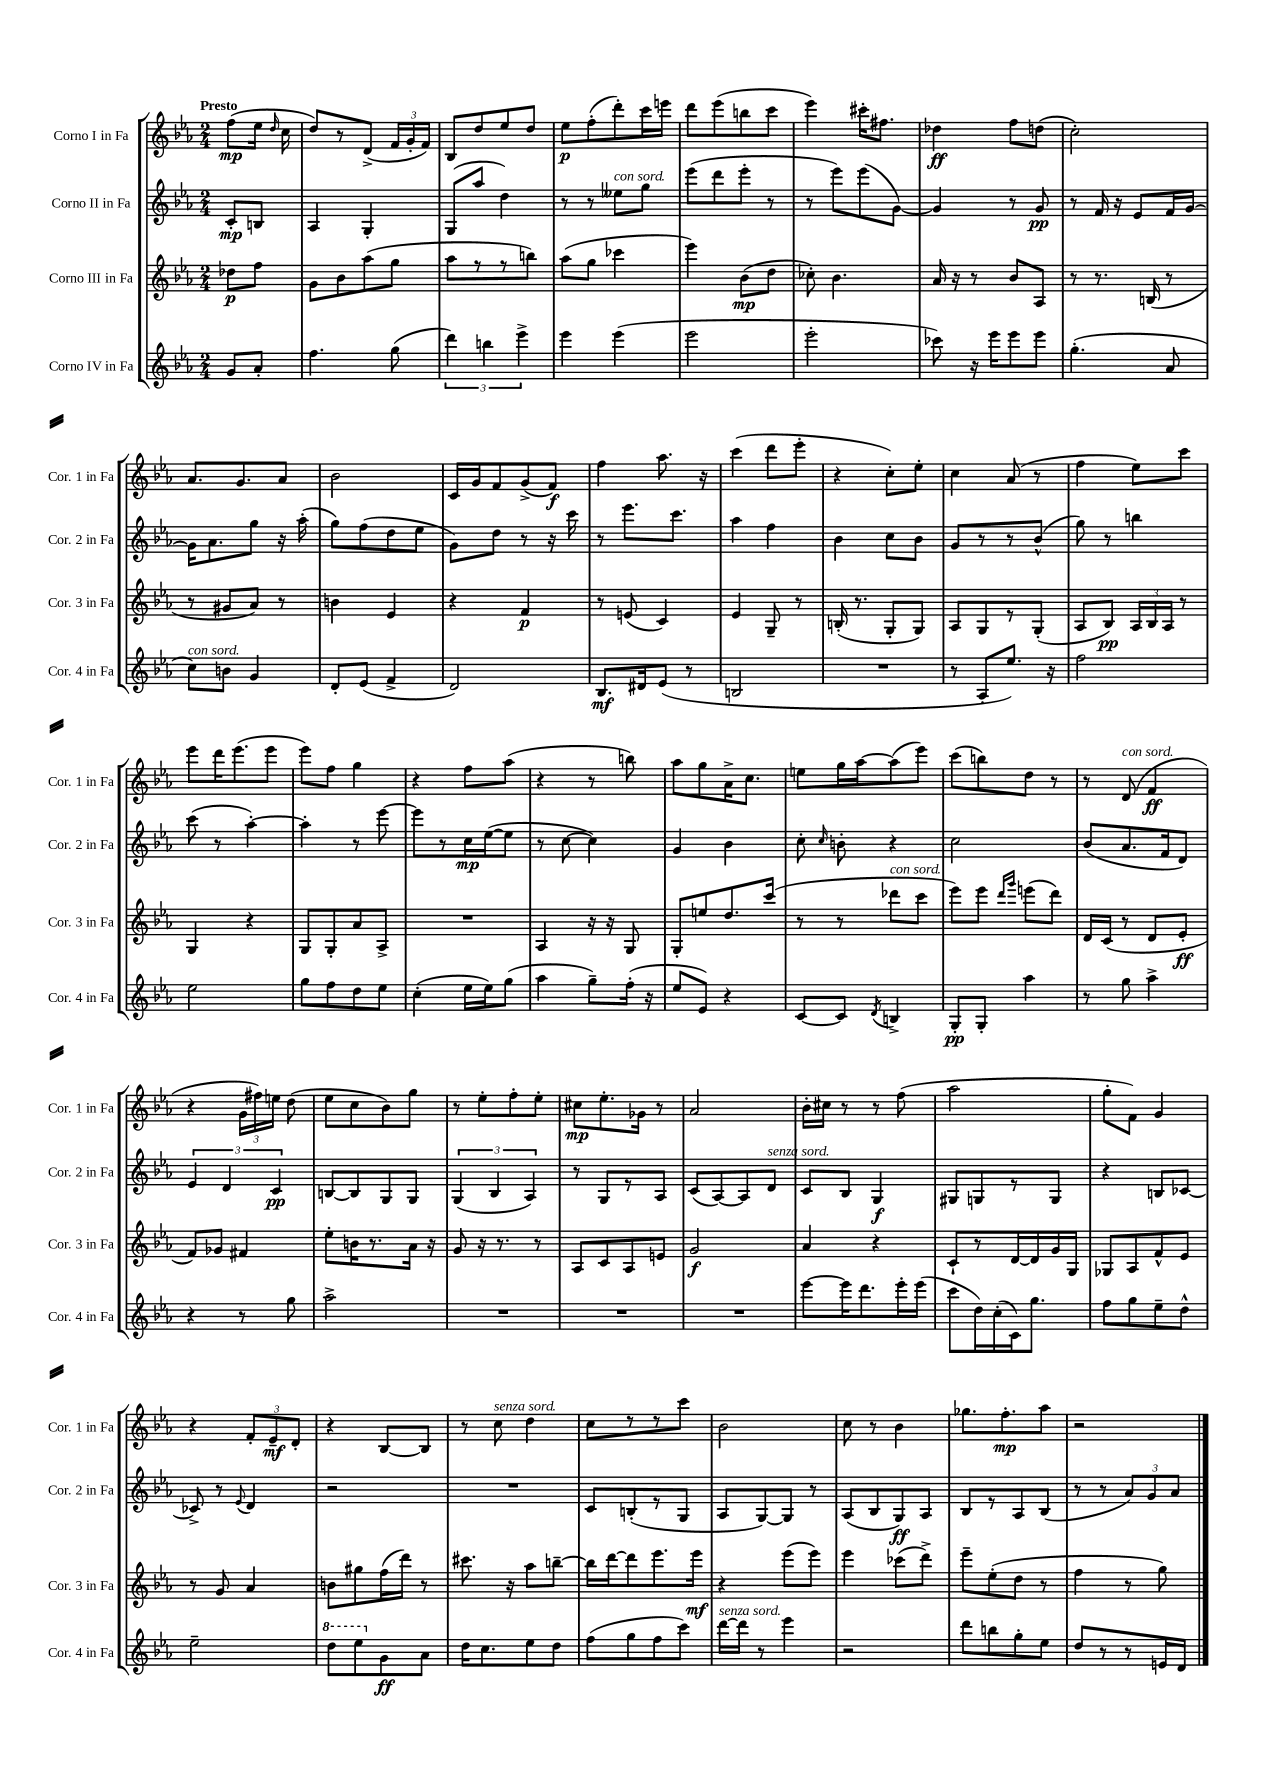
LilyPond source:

<<
\new StaffGroup <<
\new Staff = "s0" \with { instrumentName = "Corno I in Fa" shortInstrumentName = "Cor. 1 in Fa" } {
    \clef treble \key ees \major \numericTimeSignature \time 2/4 \partial 4 \tempo "Presto"
    \autoBeamOff f''8[\mp( ees''16] \grace { d''16 } c''16 |
    d''8[) r8 d'8]->( \tuplet 3/2 { f'16[ g'16-. f'16]) } |
    bes8[ d''8 ees''8 d''8] |
    ees''8[\p f''8-.( d'''8-.) c'''16 e'''16] |
    d'''8[ ees'''8( b''8 c'''8] |
    ees'''4) cis'''16[-. fis''8.] |
    des''4\ff f''8[ d''8]( |
    c''2-.) |
    aes'8.[ g'8. aes'8] |
    bes'2 |
    c'16[ g'16 f'8 g'8->( f'8]\f) |
    f''4 aes''8. r16 |
    c'''4( d'''8[ ees'''8]-. |
    r4 c''8[-.) ees''8]-. |
    c''4 aes'8( r8 |
    f''4 ees''8[) c'''8] |
    ees'''8[ d'''16 ees'''8.( ees'''8] |
    ees'''8[) f''8] g''4 |
    r4 f''8[ aes''8]( |
    r4 r8 b''8) |
    aes''8[ g''8 aes'16-> c''8.] |
    e''8[ g''16 aes''16~ aes''8( ees'''8]) |
    c'''8[( b''8) d''8] r8 |
    r8 d'8^\markup { \italic "con sord." }( f'4\ff |
    r4 \tuplet 3/2 { g'16[ fis''16) e''16] } d''8( |
    ees''8[ c''8 bes'8) g''8] |
    r8 ees''8[-. f''8-. ees''8]-. |
    cis''8[\mp ees''8.-. ges'16] r8 |
    aes'2 |
    bes'16[-. cis''16] r8 r8 f''8( |
    aes''2 |
    g''8[-. f'8]) g'4 |
    r4 \tuplet 3/2 { f'8[-. ees'8--\mf d'8]-. } |
    r4 bes8[~ bes8] |
    r8 c''8^\markup { \italic "senza sord." } d''4 |
    c''8[ r8 r8 c'''8] |
    bes'2 |
    c''8 r8 bes'4 |
    ges''8.[ f''8.-.\mp aes''8] |
    r2 \bar "|." |
}
\new Staff = "s1" \with { instrumentName = "Corno II in Fa" shortInstrumentName = "Cor. 2 in Fa" } {
    \clef treble \key ees \major \numericTimeSignature \time 2/4 \partial 4
    \autoBeamOff c'8[-.\mp b8] |
    aes4 g4-. |
    g8[( aes''8] d''4) |
    r8 r8 eeses''8[^\markup { \italic "con sord." } g''8] |
    ees'''8[( d'''8 ees'''8]-. r8 |
    r8 ees'''8[) ees'''8( g'8]~) |
    g'4 r8 g'8\pp |
    r8 f'16 r16 ees'8[ f'16 g'16]~ |
    g'16[ aes'8. g''8] r16 aes''16-.( |
    g''8[) f''8( d''8 ees''8] |
    g'8[) d''8] r8 r16 c'''16 |
    r8 ees'''8.[ c'''8.] |
    aes''4 f''4 |
    bes'4 c''8[ bes'8] |
    g'8[ r8 r8 bes'8]-^( |
    g''8) r8 b''4 |
    c'''8( r8 aes''4~-.) |
    aes''4-. r8 ees'''8~ |
    ees'''8[ r8 c''16\mp ees''16~( ees''8] |
    r8 c''8~ c''4) |
    g'4 bes'4 |
    c''8-. \grace { c''16 } b'8-. r4 |
    c''2 |
    bes'8[( aes'8. f'16 d'8]) |
    \tuplet 3/2 { ees'4 d'4 c'4\pp } |
    b8[~ b8 g8 g8] |
    \tuplet 3/2 { g4( bes4 aes4) } |
    r8 g8[ r8 aes8] |
    c'8[( aes8~) aes8 d'8]^\markup { \italic "senza sord." } |
    c'8[ bes8] g4\f |
    gis8[ g8 r8 g8] |
    r4 b8[ ces'8]~ |
    ces'8-> r8 \appoggiatura { ees'8 } d'4 |
    r2 |
    R2 |
    c'8[ b8-.( r8 g8] |
    aes8[ g8~) g8] r8 |
    aes8[( bes8 g8\ff) aes8] |
    bes8[ r8 aes8 bes8]( |
    r8 r8 \tuplet 3/2 { aes'8[) g'8 aes'8] } \bar "|." |
}
\new Staff = "s2" \with { instrumentName = "Corno III in Fa" shortInstrumentName = "Cor. 3 in Fa" } {
    \clef treble \key ees \major \numericTimeSignature \time 2/4 \partial 4
    \autoBeamOff des''8[\p f''8] |
    g'8[ bes'8 aes''8( g''8] |
    aes''8[ r8 r8 b''8]) |
    aes''8[( g''8] ces'''4 |
    ees'''4) bes'8[\mp( d''8] |
    ces''8-.) bes'4. |
    aes'16 r16 r8 bes'8[ aes8] |
    r8 r8. b16( r8 |
    r8 gis'8[ aes'8]) r8 |
    b'4 ees'4 |
    r4 f'4\p |
    r8 e'8( c'4) |
    ees'4 g8-- r8 |
    b16-.( r8. g8[-. g8]) |
    aes8[ g8 r8 g8]-.( |
    aes8[ bes8]\pp) \tuplet 3/2 { aes16[ bes16 aes16] } r8 |
    g4 r4 |
    g8[ g8-. aes'8 aes8]-> |
    R2 |
    aes4 r16 r16 g8 |
    g8[-. e''8 d''8. c'''16]( |
    r8 r8 des'''8[^\markup { \italic "con sord." } c'''8] |
    ees'''8[) ees'''8] \grace { d'''16[ g'''16] } e'''8[( d'''8]) |
    d'16[ c'16]( r8 d'8[ ees'8]-.\ff |
    f'8[) ges'8] fis'4 |
    ees''8[-. b'16 r8. aes'16] r16 |
    g'8 r16 r8. r8 |
    aes8[ c'8 aes8 e'8] |
    g'2\f |
    aes'4 r4 |
    c'8[-! r8 d'16~ d'16 g'16 g16] |
    ges8[ aes8 f'8-^ ees'8] |
    r8 g'8 aes'4 |
    b'8[ gis''8 f''16( d'''16]) r8 |
    cis'''8. r16 aes''8[ b''8]~-- |
    b''16[ d'''16~ d'''8 ees'''8. ees'''16]\mf |
    r4 ees'''8[( ees'''8]) |
    ees'''4 ces'''8[( d'''8]->) |
    ees'''8[-- ees''8-.( d''8] r8 |
    f''4 r8 g''8) \bar "|." |
}
\new Staff = "s3" \with { instrumentName = "Corno IV in Fa" shortInstrumentName = "Cor. 4 in Fa" } {
    \clef treble \key ees \major \numericTimeSignature \time 2/4 \partial 4
    \autoBeamOff g'8[ aes'8]-. |
    f''4. g''8( |
    \tuplet 3/2 { d'''4) b''4 ees'''4-> } |
    ees'''4 ees'''4( |
    ees'''2 |
    ees'''2-. |
    ces'''8) r16 ees'''16[ ees'''8 ees'''8] |
    g''4.-.( aes'8 |
    c''8[^\markup { \italic "con sord." }) b'8] g'4 |
    d'8[-. ees'8]( f'4-> |
    d'2) |
    bes8.[\mf dis'16 ees'8]( r8 |
    b2 |
    R2 |
    r8 aes8[-. ees''8.]) r16 |
    f''2 |
    ees''2 |
    g''8[ f''8 d''8 ees''8] |
    c''4-.( ees''16[ ees''16) g''8]( |
    aes''4 g''8[--) f''16]-.( r16 |
    ees''8[ ees'8]) r4 |
    c'8[~ c'8] \acciaccatura { d'8 } b4-> |
    g8[-.\pp g8]-. aes''4 |
    r8 g''8 aes''4-> |
    r4 r8 g''8 |
    aes''2-> |
    R2 |
    R2 |
    R2 |
    ees'''8[~ ees'''16 d'''8. ees'''16-. ees'''16]( |
    c'''8[ d''16) c''16-.( c'16) g''8.] |
    f''8[ g''8 ees''8-- d''8]-^ |
    ees''2-- |
    \ottava #1 d'''8[ ees'''8 \ottava #0 g'8\ff aes'8] |
    d''16[ c''8. ees''8 d''8] |
    f''8[( g''8 f''8 c'''8]) |
    d'''16[~^\markup { \italic "senza sord." } d'''16] r8 ees'''4 |
    r2 |
    d'''8[ b''8 g''8-. ees''8] |
    d''8[ r8 r8 e'16 d'16] \bar "|." |
}
>>
>>
\layout { \context { \Score \remove "Bar_number_engraver" } }
